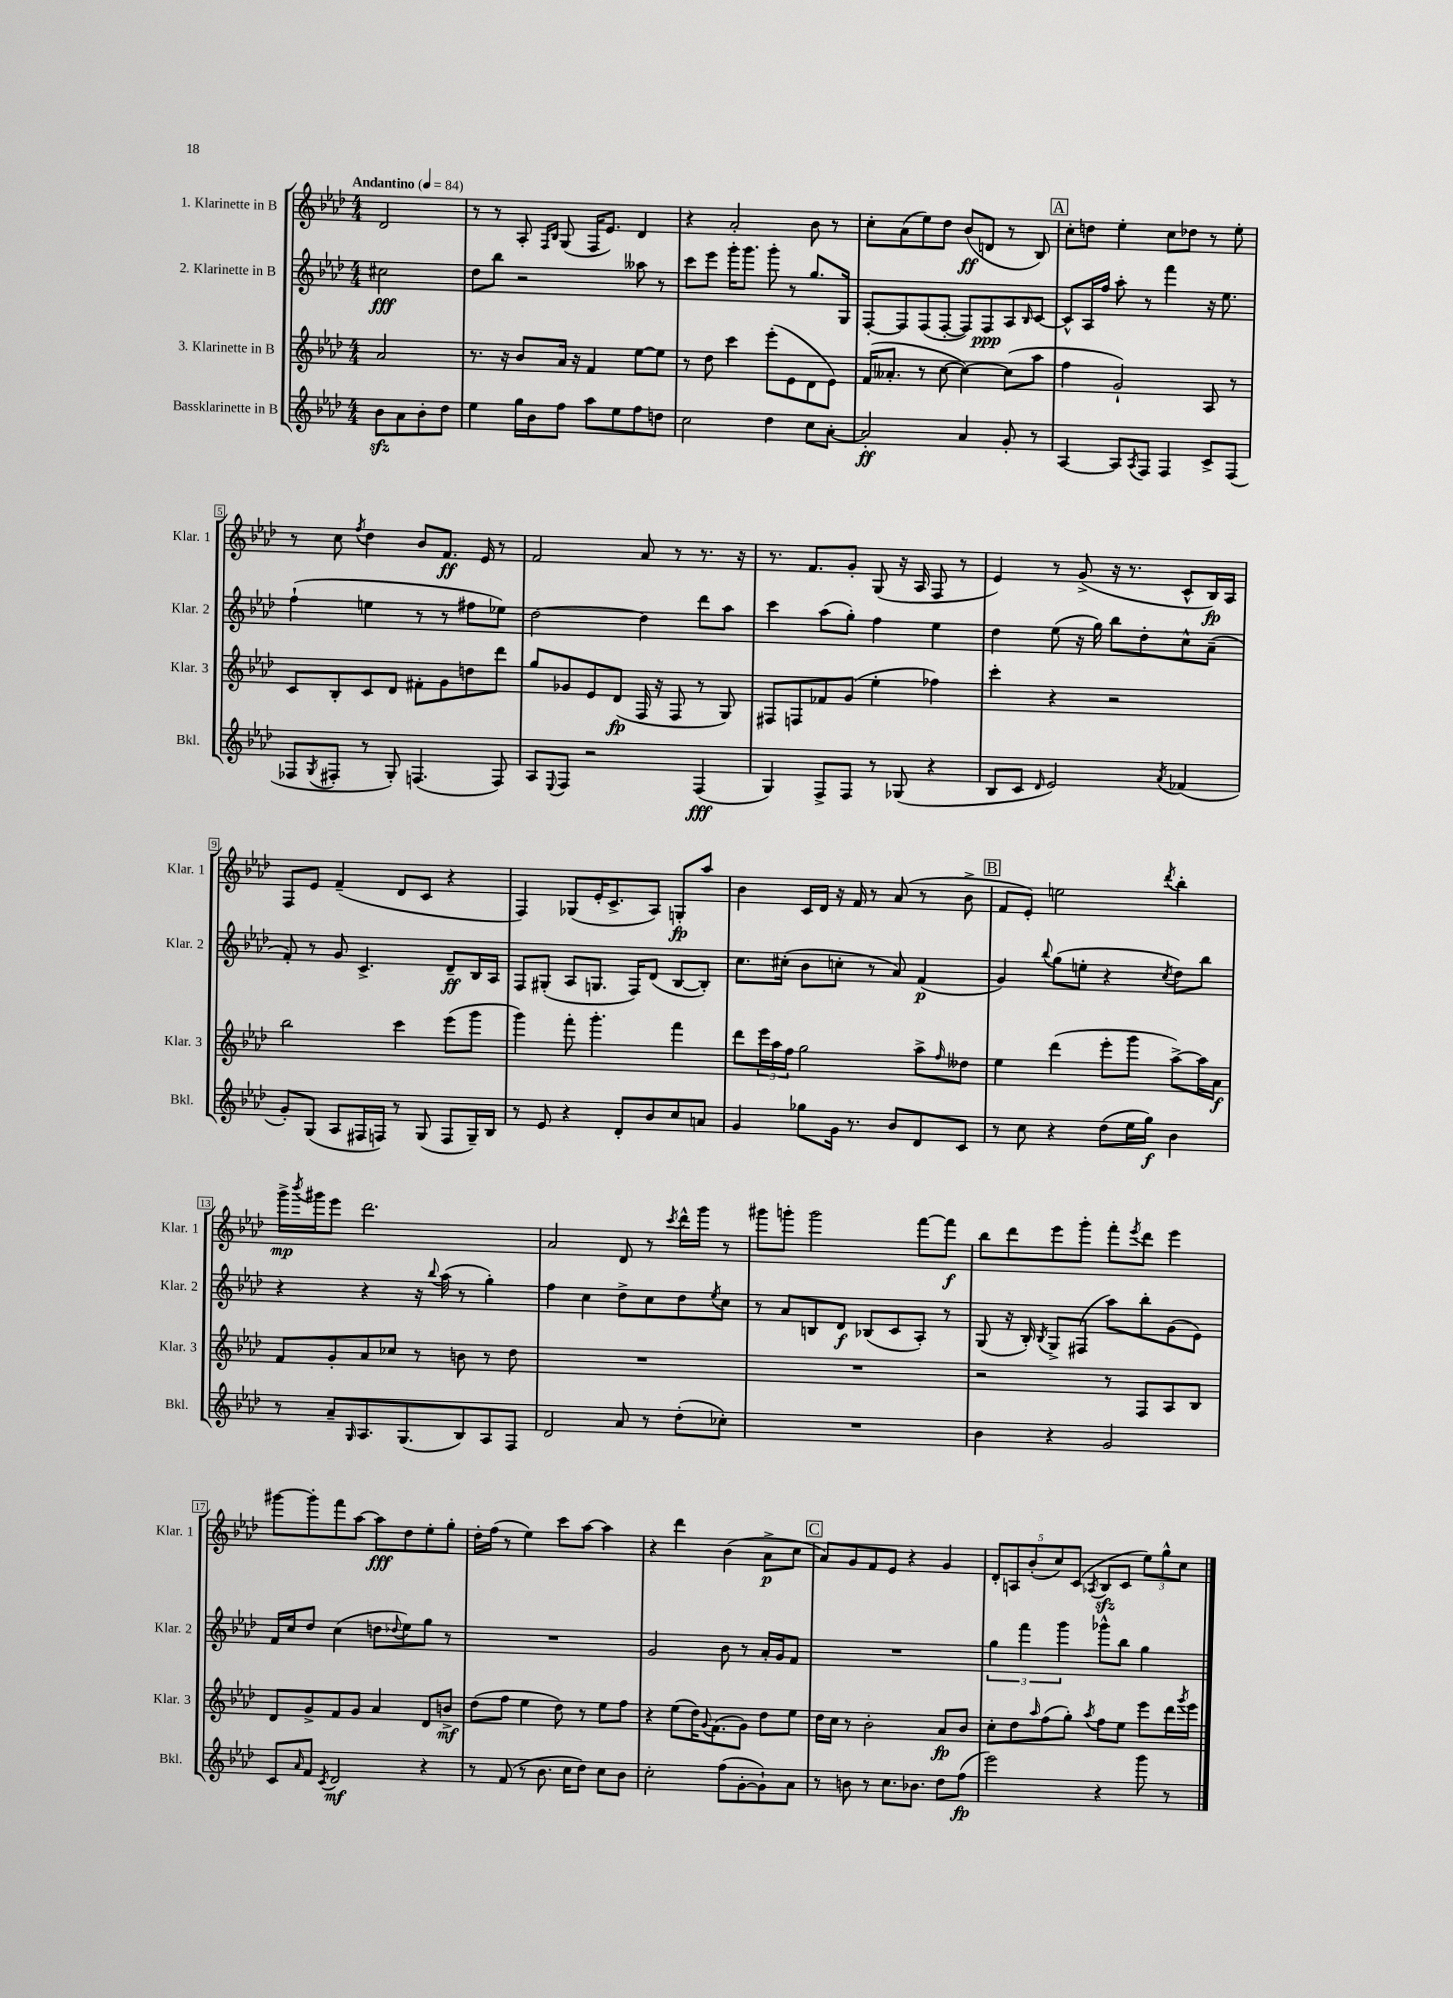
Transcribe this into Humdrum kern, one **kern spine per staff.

**kern	**kern	**kern	**kern
*staff4	*staff3	*staff2	*staff1
*clefG2	*clefG2	*clefG2	*clefG2
*k[b-e-a-d-]	*k[b-e-a-d-]	*k[b-e-a-d-]	*k[b-e-a-d-]
*M4/4	*M4/4	*M4/4	*M4/4
*MM84	*MM84	*MM84	*MM84
8b-	2a-	2cc#	2d-
8a-	.	.	.
8b-'	.	.	.
8dd-	.	.	.
=	=	=	=
4ee-	8.r	8dd-	8r
.	.	8bb-	8r
.	16r	.	.
16gg	8b-	2r	8A-'
16b-	.	.	.
.	.	.	16qqF
.	.	.	16qqB-
8ff	16a-	.	(8G
.	16r	.	.
8aa-	4f	.	16F
.	.	.	8.e-)
8ee-	.	.	.
8ff	[8ee-	8aa--	4d-
8dd	8ee-]	8r	.
=	=	=	=
2cc	8r	8ccc	4r
.	8dd-	8eee-	.
.	4ccc	16ggg'	2a-'
.	.	8.ggg	.
4dd-	(8eee-'	8ggg'	.
.	8e-	8r	.
8cc	8d-	8.gg	8b-
[8a-'	8e-)	.	8r
.	.	16G	.
=	=	=	=
2a-']	(16f	[8F'	8cc'
.	8.a--'	.	.
.	.	8F]	(8a-
.	8r	(8F	8ee-)
.	[8cc	[8F'	8dd-
4a-	4cc_)	8F])	(8b-
.	.	8F	8d
8g'	(8cc]	8A-	8r
.	.	16qqB-	.
8r	8aa-	[8c	8B-)
=	=	=	=
[4A-	4ff	8c^^]	8cc'
.	.	16A-	8dd
.	.	16ff	.
8A-]	2g`)	8aa-'	4ee-'
8qA-	.	.	.
8F	.	8r	.
4F	.	4fff	8cc
.	.	.	8dd-
8c^	8A-	16r	8r
.	.	8.ee-	.
(8F	8r	.	8ee-'
=	=	=	=
8F-	8c	(4ff`	8r
8qG	.	.	.
8F#'	8B-'	.	8cc
.	.	.	8qff
8r	8c	4ee	4dd-
8G')	8d-	.	.
(4.F	8f#'	8r	8b-
.	8g	8r	8.f
.	8dd	8ff#	.
.	.	.	16e-
8F)	8ddd-	8ee-)	8r
=	=	=	=
8A-	8gg	[2dd-	2f
8qqE-	.	.	.
8F	8g-	.	.
2r	8e-	.	.
.	(8d-	.	.
.	16F	4dd-]	8a-
.	16r	.	.
.	8F	.	8r
(4F	8r	8ddd-	8.r
.	8G)	8aa-	.
.	.	.	16r
=	=	=	=
4G)	8F#	4ccc	8.r
.	8F	.	.
.	.	.	8.f
8F^	8f-	(8aa-	.
8F	(8g	8gg')	8g'
8r	4ee-'	4ff	(8G
(8G-	.	.	16r
.	.	.	16A-
4r	4ff-)	4ee-	8F
.	.	.	8r
=	=	=	=
8B-	4ccc'	4dd-	4e-)
8c	.	.	.
16qqd-	.	.	.
2e-)	4r	(8ee-	8r
.	.	16r	(8g^
.	.	16gg)	.
.	2r	8bb-	16r
.	.	.	8.r
.	.	8dd-'	.
8qa-	.	.	.
(4f-	.	8cc^^	8c^^
.	.	(8a-~	16B-)
.	.	.	16A-
=	=	=	=
8g')	2bb-	8f')	8F
(8G	.	8r	8e-
8A-	.	8g	(4f~
16F#	.	4.c^	.
16F)	.	.	.
8r	4ccc	.	8d-
(8G	.	.	8c
8F	(8eee-	8d-~	4r
16G~)	8ggg	16B-	.
16B-	.	16A-	.
=	=	=	=
8r	4ggg)	8F	4F)
8e-	.	(8G#'	.
4r	8fff'	8A-	(8G-
.	4.ggg'	8.G	16e-'
.	.	.	8.c^
8d-'	.	.	.
.	.	16F)	.
8b-	.	(8d-	8A-)
8cc	4fff	[8B-	8G'
8a	.	8B-'])	8aa-
=	=	=	=
4g	8ddd-	8.cc	4b-
.	24eee-	.	.
.	24aa-	.	.
.	.	(16cc#'	.
.	24ff	.	.
8gg-	2gg	8b-	16c
.	.	.	16d-
16g	.	8cc'	16r
8.r	.	.	16f
.	.	8r	8r
8b-	.	8a-)	(8a-
8d-	8aa-^	(4f	8r
.	16qqff	.	.
8c	8dd--	.	8b-^
=	=	=	=
8r	4ee-	4g)	8f
8cc	.	.	8e-')
.	.	8qqbb-	.
4r	(4ddd-	(8gg	2ee
.	.	8ee'	.
(8dd-	8eee-'	4r	.
16ee-	8ggg	.	.
16gg)	.	.	.
.	.	8qcc	8qddd-
4b-	[8aa-^)	8dd-)	4bb-'
.	16aa-]	8bb-	.
.	16a-	.	.
=	=	=	=
8r	8f	4r	16ggg^
.	.	.	8qbbb-
.	.	.	16ggg#
8a-~	8g'	.	8eee-
16qqG	.	.	.
8.A-	8a-	4r	2.ddd-
.	8cc-	.	.
(8.G	.	.	.
.	8r	16r	.
.	.	8qqbb-	.
.	.	(16aa-	.
8B-)	8b	8r	.
8A-	8r	4gg')	.
8F	8dd-	.	.
=	=	=	=
2d-	1r	4ff	2a-
.	.	4cc	.
8a-	.	8dd-^	8d-
8r	.	8cc	8r
.	.	.	8qccc
(8dd-'	.	8dd-	16ddd-^^
.	.	.	16ggg
.	.	8qee-	.
8cc-')	.	8cc	8r
=	=	=	=
1r	1r	8r	8ggg#
.	.	8a-	8ggg'
.	.	8B	2ggg
.	.	8d-	.
.	.	(8B-	.
.	.	8c	.
.	.	8A-')	[8fff
.	.	8r	8fff]
=	=	=	=
4b-	2r	(8G	8bb-
.	.	16r	8ddd-
.	.	16B-')	.
.	.	8qB-	.
4r	.	8G^	8eee-
.	.	(8F#	8ggg'
2g	8r	8aa-)	8fff'
.	.	.	8qeee-
.	8F	8bb-'	8ddd-
.	8A-	(8g	4eee-
.	8B-	8e-)	.
=	=	=	=
8c	8d-	16f	[8ggg#
.	.	16cc	.
16qqa-	.	.	.
8f	8g^	8dd-	8ggg#']
8qc	.	.	.
2d-	8f	(4cc	8fff
.	8g	.	[8aa-
.	4a-	8dd	8aa-]
.	.	8qqdd-	.
.	.	8ee-)	8dd-
4r	8d-	8gg	8ee-'
.	8b^	8r	8gg'
=	=	=	=
8r	(8dd-	1r	16dd-'
.	.	.	(16ff
(8f	8ff	.	8r
8r	4ee-	.	4ee-)
8.b-	.	.	.
.	8dd-)	.	8ccc
16cc	.	.	.
8dd-)	8r	.	[8aa-
8cc	8ee-	.	4aa-]
8b-	8ff	.	.
=	=	=	=
2cc'	4r	2g	4r
.	(8ee-	.	4ddd-
.	16dd-)	.	.
.	8qqg	.	.
.	(8.f	.	.
(8ff	.	8b-	(4b-
[8g'	8g)	8r	.
8g`])	8dd-	16a-'	8a-^
.	.	16g	.
8a-	8ee-	8f	8cc
=	=	=	=
8r	16dd-	1r	8a-)
.	16cc	.	.
8b	8r	.	8g
8r	2b-'	.	8f
8.cc	.	.	8e-
.	.	.	4r
8.b-	.	.	.
8dd-	8a-	.	4g
(8ff	8b-	.	.
=	=	=	=
2eee-)	8cc'	6gg	10d-'
.	.	.	10A
.	8dd-	.	.
.	.	6fff	.
.	.	.	(10b-'
.	16qqaa-	.	.
.	(8ff	.	.
.	.	.	10cc)
.	.	6ggg	.
.	8gg')	.	.
.	.	.	(10c
.	8qaa-	.	8qA-
4r	8ff	8ggg-^^	8B-
.	8ee-	8bb-	8c
8ggg	8eee-	4gg	12ee-)
.	.	.	12gg^^
8r	16ddd-	.	.
.	.	.	12cc
.	8qggg	.	.
.	16eee-	.	.
==	==	==	==
*-	*-	*-	*-
